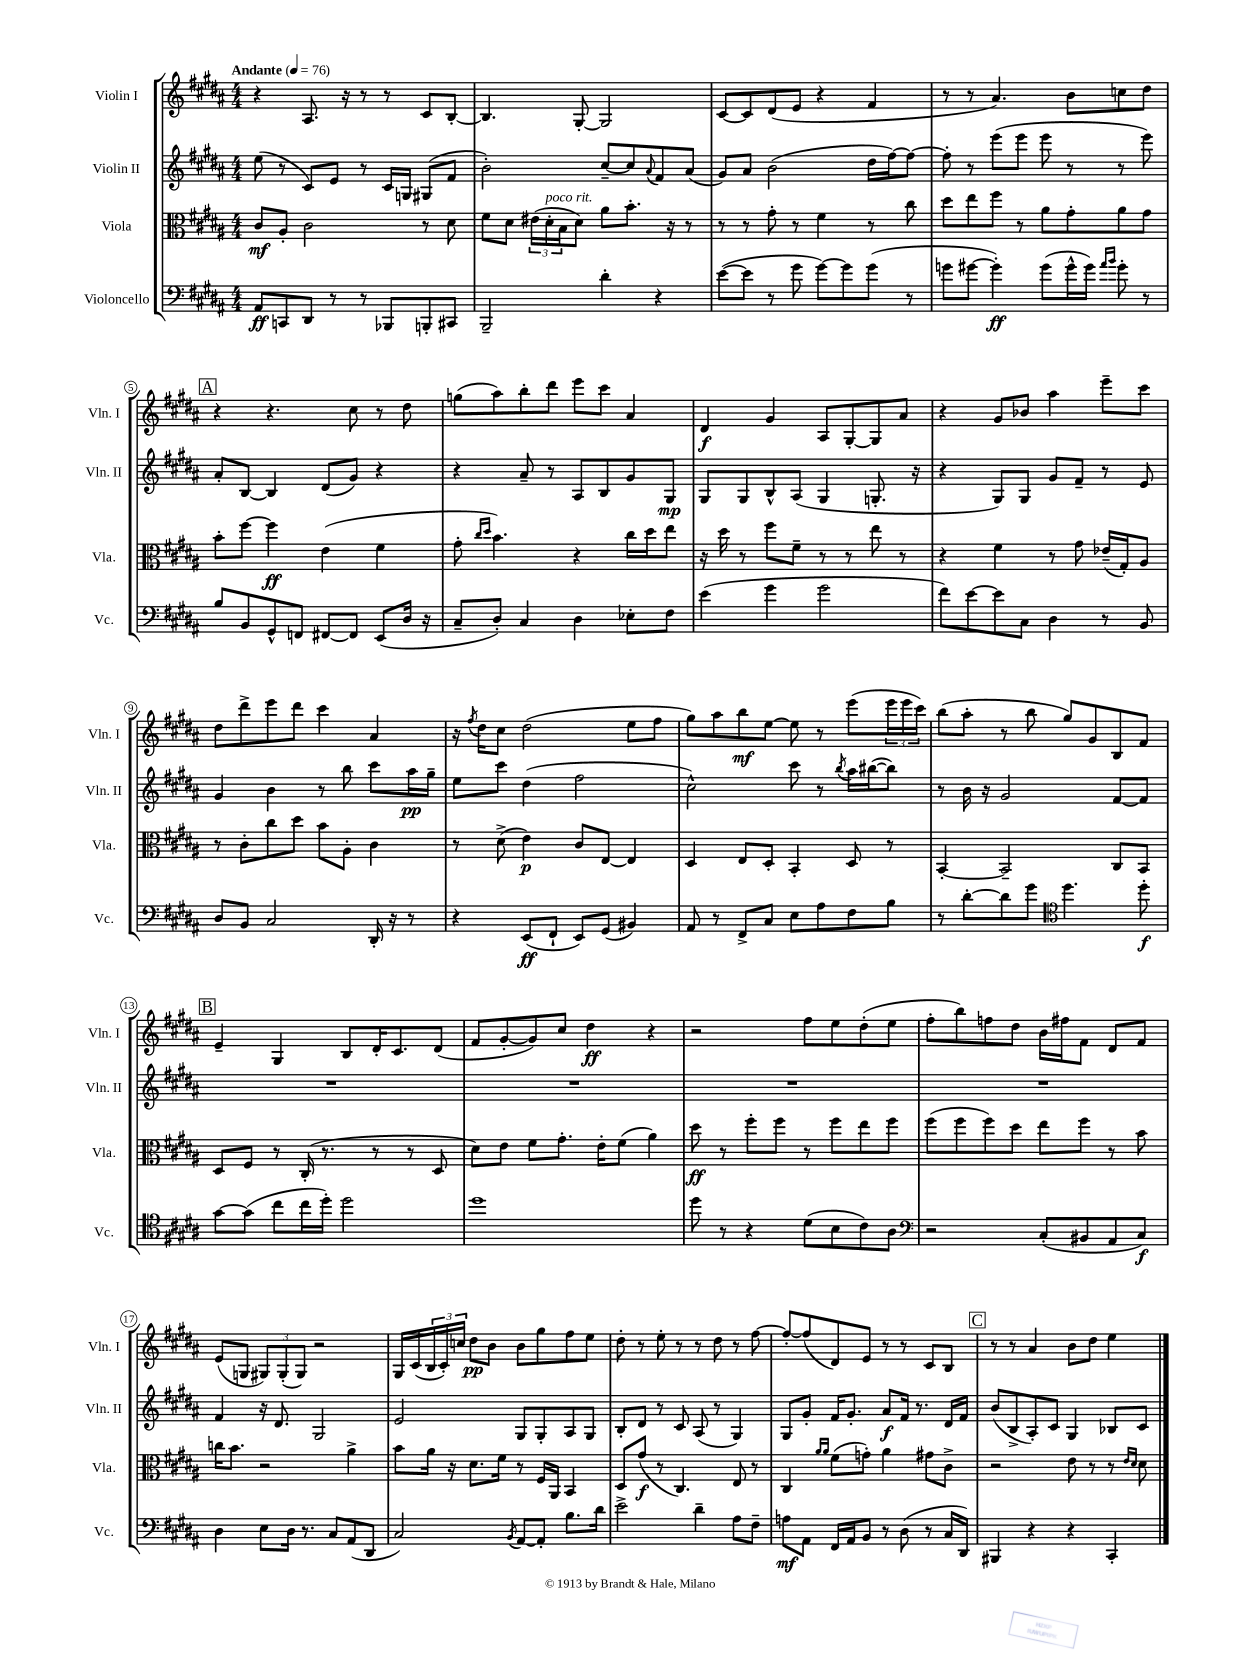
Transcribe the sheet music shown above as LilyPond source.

<<
\new StaffGroup <<
\new Staff = "s0" \with { instrumentName = "Violin I" shortInstrumentName = "Vln. I" } {
    \clef treble \key b \major \numericTimeSignature \time 4/4 \tempo "Andante" 4 = 76
    r4 ais8. r16 r8 r8 cis'8 b8~-. |
    b4. gis8~-. gis2 |
    cis'8~ cis'8 dis'8( e'8 r4 fis'4 |
    r8 r8 ais'4.) b'8 c''8 dis''8 |
    \mark \markup { \box "A" } r4 r4. cis''8 r8 dis''8 |
    g''8( ais''8) b''8-. dis'''8 e'''8 cis'''8 ais'4 |
    dis'4\f gis'4 ais8 gis8~-. gis8 ais'8 |
    r4 gis'8 bes'8 ais''4 e'''8-- cis'''8 |
    dis''8 dis'''8-> e'''8 dis'''8 cis'''4 ais'4 |
    r16 \acciaccatura { fis''8 } dis''16 cis''8 dis''2( e''8 fis''8 |
    gis''8) ais''8 b''8\mf e''8~ e''8 r8 e'''8( \tuplet 3/2 { e'''16 e'''16 cis'''16) } |
    b''8( ais''8-. r8 b''8 gis''8) gis'8 b8 fis'8 |
    \mark \markup { \box "B" } e'4-- gis4 b8 dis'16-. cis'8. dis'8( |
    fis'8 gis'8~-. gis'8) cis''8 dis''4\ff r4 |
    r2 fis''8 e''8 dis''8-.( e''8 |
    fis''8-. b''8) f''8 dis''8 b'16 fis''16 fis'8 dis'8 fis'8 |
    e'8( g8 \tuplet 3/2 { gis8) gis8-.( gis8) } r2 |
    gis16 cis'16( \tuplet 3/2 { b16 cis'16-.) c''16 } dis''8\pp b'8 b'8 gis''8 fis''8 e''8 |
    dis''8-. r8 e''8-. r8 r8 dis''8 r8 fis''8~ |
    fis''8~-. fis''8( dis'8) e'8 r8 r8 cis'8 b8 |
    \mark \markup { \box "C" } r8 r8 ais'4 b'8 dis''8 e''4 \bar "|." |
}
\new Staff = "s1" \with { instrumentName = "Violin II" shortInstrumentName = "Vln. II" } {
    \clef treble \key b \major \numericTimeSignature \time 4/4
    e''8( r8 cis'8) e'8 r8 cis'16 g16 gis8( fis'8 |
    b'2-.) cis''8~-- cis''8 \appoggiatura { ais'8 } fis'8 ais'8( |
    gis'8) ais'8 b'2( dis''16 fis''16~) fis''8~ |
    fis''8-. r8 e'''8( e'''8 e'''8 r8 r8 e'''8) |
    \mark \markup { \box "A" } ais'8-. b8~ b4 dis'8( gis'8) r4 |
    r4 ais'8-- r8 ais8 b8 gis'8 gis8\mp |
    gis8 gis8 b8-^ ais8( gis4 g8.-. r16 |
    r4 gis8) gis8 gis'8 fis'8-- r8 e'8 |
    gis'4 b'4 r8 b''8 cis'''8 ais''16\pp gis''16-- |
    e''8 cis'''8 dis''4( fis''2 |
    cis''2-^) cis'''8 r8 \acciaccatura { b''8 } ais''16 bis''16~( bis''8) |
    r8 b'16 r16 gis'2 fis'8~ fis'8 |
    \mark \markup { \box "B" } R1 |
    R1 |
    R1 |
    R1 |
    fis'4 r16 dis'8. gis2 |
    e'2 gis8 gis8-. ais8 gis8 |
    b8-. dis'8 r8 cis'8 ais8( r8 gis4) |
    gis8 gis'8-. fis'16 gis'8.-. ais'8\f fis'16 r8. dis'16 fis'16 |
    \mark \markup { \box "C" } b'8( b8-> ais8-.) cis'8 gis4 bes8 cis'8 \bar "|." |
}
\new Staff = "s2" \with { instrumentName = "Viola" shortInstrumentName = "Vla." } {
    \clef alto \key b \major \numericTimeSignature \time 4/4
    cis'8\mf ais8-. cis'2 r8 dis'8 |
    fis'8 dis'8 \tuplet 3/2 { eis'16( dis'16-.^\markup { \italic "poco rit." } b16 } dis'8) ais'8 b'8.-. r16 r8 |
    r8 r8 gis'8-. r8 fis'4 r8 cis''8 |
    dis''8 e''8 fis''8 r8 ais'8 gis'8-. ais'8 gis'8 |
    \mark \markup { \box "A" } b'8-. fis''8~ fis''4\ff e'4( fis'4 |
    gis'8-. \grace { cis''16 dis''16 } b'4.) r4 cis''16 dis''16 e''8 |
    r16 dis''16 r8 fis''8 fis'8-- r8 r8 e''8 r8 |
    r4 fis'4 r8 gis'8 ees'16--( gis16-.) ais8 |
    r8 cis'8-. cis''8 dis''8 b'8 ais8-. cis'4 |
    r8 dis'8->( e'4\p) cis'8 e8~ e4 |
    dis4 e8 dis8-. b,4-. dis8 r8 |
    b,4~-. b,2-- cis8 b,8 |
    \mark \markup { \box "B" } dis8 fis8 r8 cis16-.( r8. r8 r8 dis8 |
    dis'8) e'8 fis'8 gis'8.-. e'16-. fis'8( ais'4) |
    dis''8\ff r8 fis''8-. fis''8 r8 fis''8 e''8 fis''8 |
    fis''8( fis''8 fis''8) dis''8 e''8 fis''8 r8 b'8 |
    c''16 b'8. r2 ais'4-> |
    b'8 ais'16 r16 dis'8. fis'16 r8 fis16 ais,16 b,4 |
    dis8 gis'8\f( r8 cis4.) e8 r8 |
    cis4 \grace { ais'16 ais'16 } fis'8( g'8-.) ais'4 gis'8 cis'8-> |
    \mark \markup { \box "C" } r2 e'8 r8 r8 \grace { e'16 dis'16 } dis'8 \bar "|." |
}
\new Staff = "s3" \with { instrumentName = "Violoncello" shortInstrumentName = "Vc." } {
    \clef bass \key b \major \numericTimeSignature \time 4/4
    ais,8\ff c,8 dis,8 r8 r8 bes,,8 b,,8-. cis,8 |
    b,,2-- dis'4-. r4 |
    e'8~( e'8 r8 gis'8 gis'8~) gis'8 gis'8( r8 |
    g'8 gis'8~ gis'4-.\ff) gis'8( gis'16-^ gis'16) \grace { ais'16 b'16 } gis'8-. r8 |
    \mark \markup { \box "A" } b8 b,8 gis,8-^ f,8 fis,8~ fis,8 e,8( dis16 r16 |
    cis8-- dis8-.) cis4 dis4 ees8-. fis8 |
    e'4( gis'4 gis'2 |
    fis'8) e'8~ e'8 cis8 dis4 r8 b,8 |
    dis8 b,8 cis2 dis,16-. r16 r8 |
    r4 e,8\ff( fis,8-! e,8) gis,8( bis,4) |
    ais,8 r8 fis,8-> cis8 e8 ais8 fis8 b8 |
    r8 dis'8~-. dis'8 gis'8 \clef tenor dis''4. dis''8-.\f |
    \mark \markup { \box "B" } gis'8~ gis'8( cis''8 cis''16 dis''16-.) dis''2 |
    dis''1 |
    dis''8 r8 r4 dis'8( b8 cis'8) ais8 |
    \clef bass r2 cis8-.( bis,8 ais,8 cis8\f) |
    dis4 e8 dis16 r8. cis8 ais,8( dis,8 |
    cis2) \acciaccatura { b,8 } ais,8~ ais,8-. b8. dis'16 |
    e'2-> dis'4-- ais8 fis8-- |
    a8\mf ais,8 fis,16 ais,16 b,8 r8 dis8( r8 cis16 dis,16) |
    \mark \markup { \box "C" } bis,,4 r4 r4 cis,4-. \bar "|." |
}
>>
>>
\layout { \context { \Score \override BarNumber.stencil = #(make-stencil-circler 0.1 0.3 ly:text-interface::print) } }
